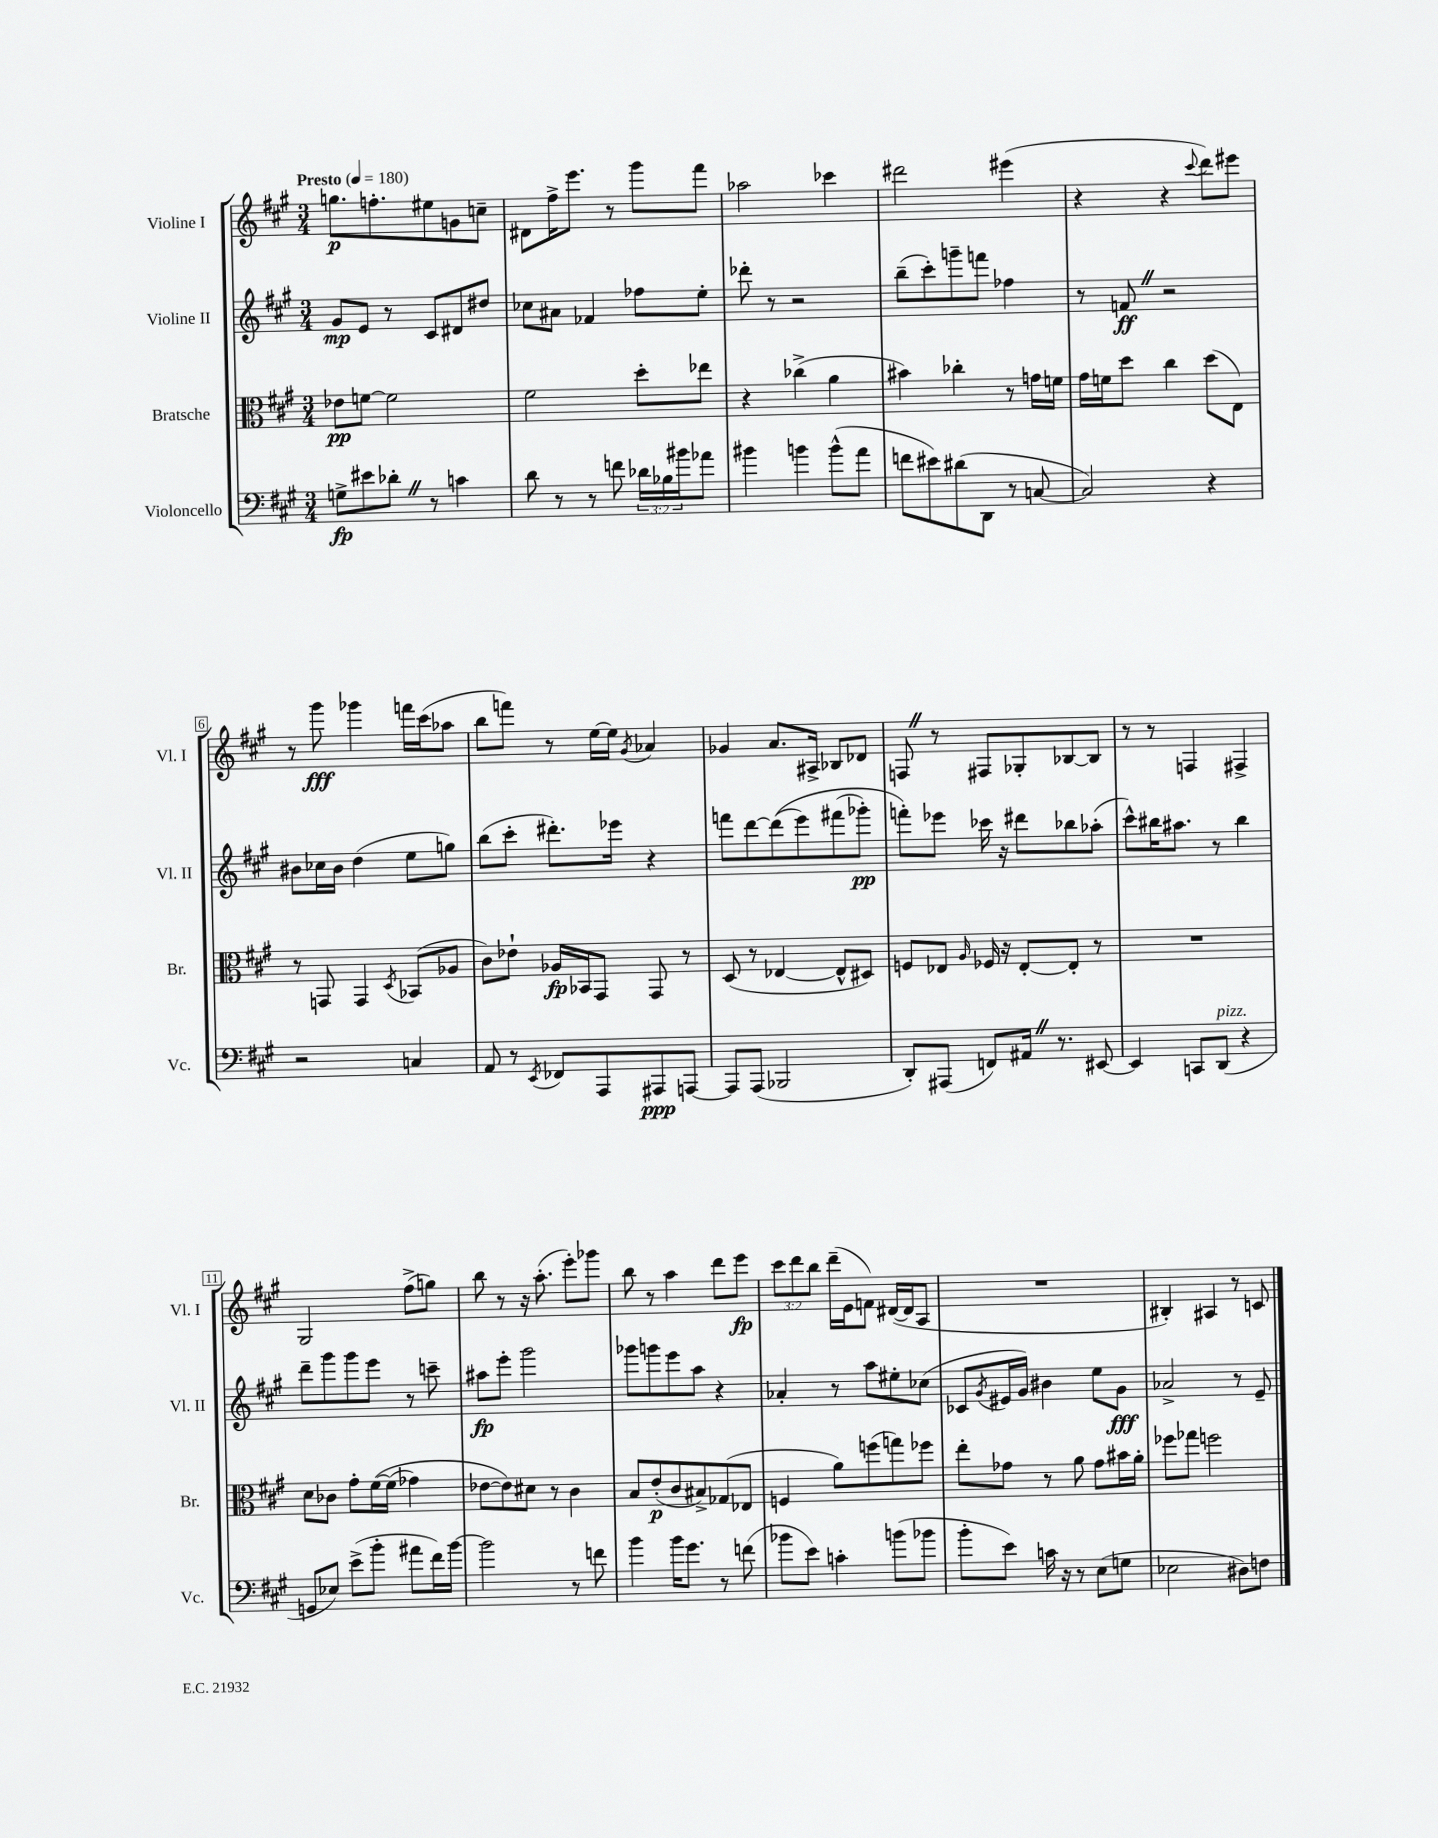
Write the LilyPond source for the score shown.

<<
\new StaffGroup <<
\new Staff = "s0" \with { instrumentName = "Violine I" shortInstrumentName = "Vl. I" } {
    \clef treble \key a \major \numericTimeSignature \time 3/4 \override Staff.TupletNumber.text = #tuplet-number::calc-fraction-text \tempo "Presto" 4 = 180
    g''8.\p f''8.-. eis''8 g'8 c''8-- |
    dis'8 fis''16-> e'''8. r8 gis'''8 fis'''8 |
    aes''2 ces'''4 |
    dis'''2 eis'''4( |
    r4 r4 \appoggiatura { cis'''8 } d'''8) eis'''8 |
    r8 gis'''8\fff ges'''4 f'''16 cis'''16( aes''8 |
    b''8 f'''8) r8 e''16~ e''16 \acciaccatura { gis'8 } aes'4 |
    ges'4 a'8. ais16-> bes8 des'8 |
    f8 \once \override BreathingSign.text = \markup { \musicglyph "scripts.caesura.straight" } \breathe r8 fis8 ges8-. bes8~ bes8 |
    r8 r8 f4 fis4-> |
    gis2 fis''8->( g''8) |
    b''8 r8 r16 a''8.-.( e'''8-.) ges'''8 |
    b''8 r8 a''4 d'''8 e'''8\fp |
    \tuplet 3/2 { cis'''8 d'''8 b''8 } d'''16--( e'16 f'8) dis'16~( dis'16 a8 |
    R2. |
    bis4-.) ais4 r8 c'8 \bar "|." |
}
\new Staff = "s1" \with { instrumentName = "Violine II" shortInstrumentName = "Vl. II" } {
    \clef treble \key a \major \numericTimeSignature \time 3/4
    gis'8\mp e'8 r8 cis'8 dis'8 dis''8 |
    ces''8 ais'8 fes'4 fes''8 e''8-. |
    des'''8-. r8 r2 |
    b''8--( cis'''8-.) g'''8-- f'''8 fes''4 |
    r8 f'8\ff \once \override BreathingSign.text = \markup { \musicglyph "scripts.caesura.straight" } \breathe r2 |
    bis'8 ces''16 bis'16 d''4( e''8 g''8) |
    b''8( cis'''8-. dis'''8.-.) ees'''16 r4 |
    f'''8 d'''8~ d'''8(\( e'''8) fis'''8( ges'''8-.\pp) |
    f'''8-.\) ees'''8 ces'''16 r16 dis'''8 bes''8 aes''8-.( |
    cis'''8-^) bis''16 ais''8. r8 bis''4 |
    d'''8-- gis'''8 gis'''8 e'''8 r8 c'''8-- |
    ais''8\fp e'''8-. gis'''2 |
    ges'''8 g'''8 e'''8 a''8 r4 |
    aes'4-. r8 a''8 eis''8-. ces''8( |
    ces'8 \acciaccatura { gis'8 } eis'16 gis'16) bis'4 e''8 gis'8\fff |
    aes'2-> r8 e'8-- \bar "|." |
}
\new Staff = "s2" \with { instrumentName = "Bratsche" shortInstrumentName = "Br." } {
    \clef alto \key a \major \numericTimeSignature \time 3/4
    ees'8\pp f'8~ f'2 |
    fis'2 d''8-. ees''8 |
    r4 ces''4->( a'4 |
    bis'4) ces''4-. r8 g'16 f'16 |
    gis'16 f'16 d''8 cis''4 d''8( e8) |
    r8 g,8 g,4 \acciaccatura { d8 } bes,8( aes8 |
    cis'8) ees'8-! aes16\fp bes,16 gis,8 gis,8 r8 |
    d8( r8 ees4~ ees8-^ dis8) |
    f8 ees8 \grace { a16 } fes16 r16 ees8~-. ees8-. r8 |
    R2. |
    d'8 ces'8 gis'8-. fis'16~\( fis'16( ges'4) |
    ees'8~ ees'8\) dis'8 r8 cis'4 |
    b8 e'8-.\p( cis'8 bis8->) ges8( ees8 |
    f4 a'8) f''8( g''8) fes''8 |
    e''8-. ges'8 r8 a'8 ges'8 bis'16 a'16-. |
    fes''8 ges''8 f''2 \bar "|." |
}
\new Staff = "s3" \with { instrumentName = "Violoncello" shortInstrumentName = "Vc." } {
    \clef bass \key a \major \numericTimeSignature \time 3/4 \override Staff.TupletNumber.text = #tuplet-number::calc-fraction-text
    g8->\fp eis'8 des'8-. \once \override BreathingSign.text = \markup { \musicglyph "scripts.caesura.straight" } \breathe r8 c'4 |
    d'8 r8 r8 f'8 \tuplet 3/2 { des'16 bes16 bis'16 } aes'8 |
    bis'4 b'4 b'8-^( a'8 |
    f'8 eis'8) dis'8( d,8 r8 c8~ |
    c2) r4 |
    r2 c4 |
    a,8 r8 \acciaccatura { e,8 } fes,8 a,,8 ais,,8\ppp a,,8~ |
    a,,8 a,,8( bes,,2 |
    d,8-.) ais,,8( f,8) ais,16 \once \override BreathingSign.text = \markup { \musicglyph "scripts.caesura.straight" } \breathe r8. eis,8~ |
    eis,4 c,8 d,8^\markup { \italic "pizz." }( r4 |
    g,8 ees8) e'8->( b'8-. ais'8 fis'16) b'16~ |
    b'2 r8 f'8 |
    b'4 b'16 gis'8. r8 f'8( |
    bes'8 e'8) c'4-. b'8( bes'8 |
    b'8-. e'8) c'16 r16 r8 e8( g8 |
    ees2 dis8) f8 \bar "|." |
}
>>
>>
\layout { \context { \Score \override BarNumber.stencil = #(make-stencil-boxer 0.1 0.3 ly:text-interface::print) } }
